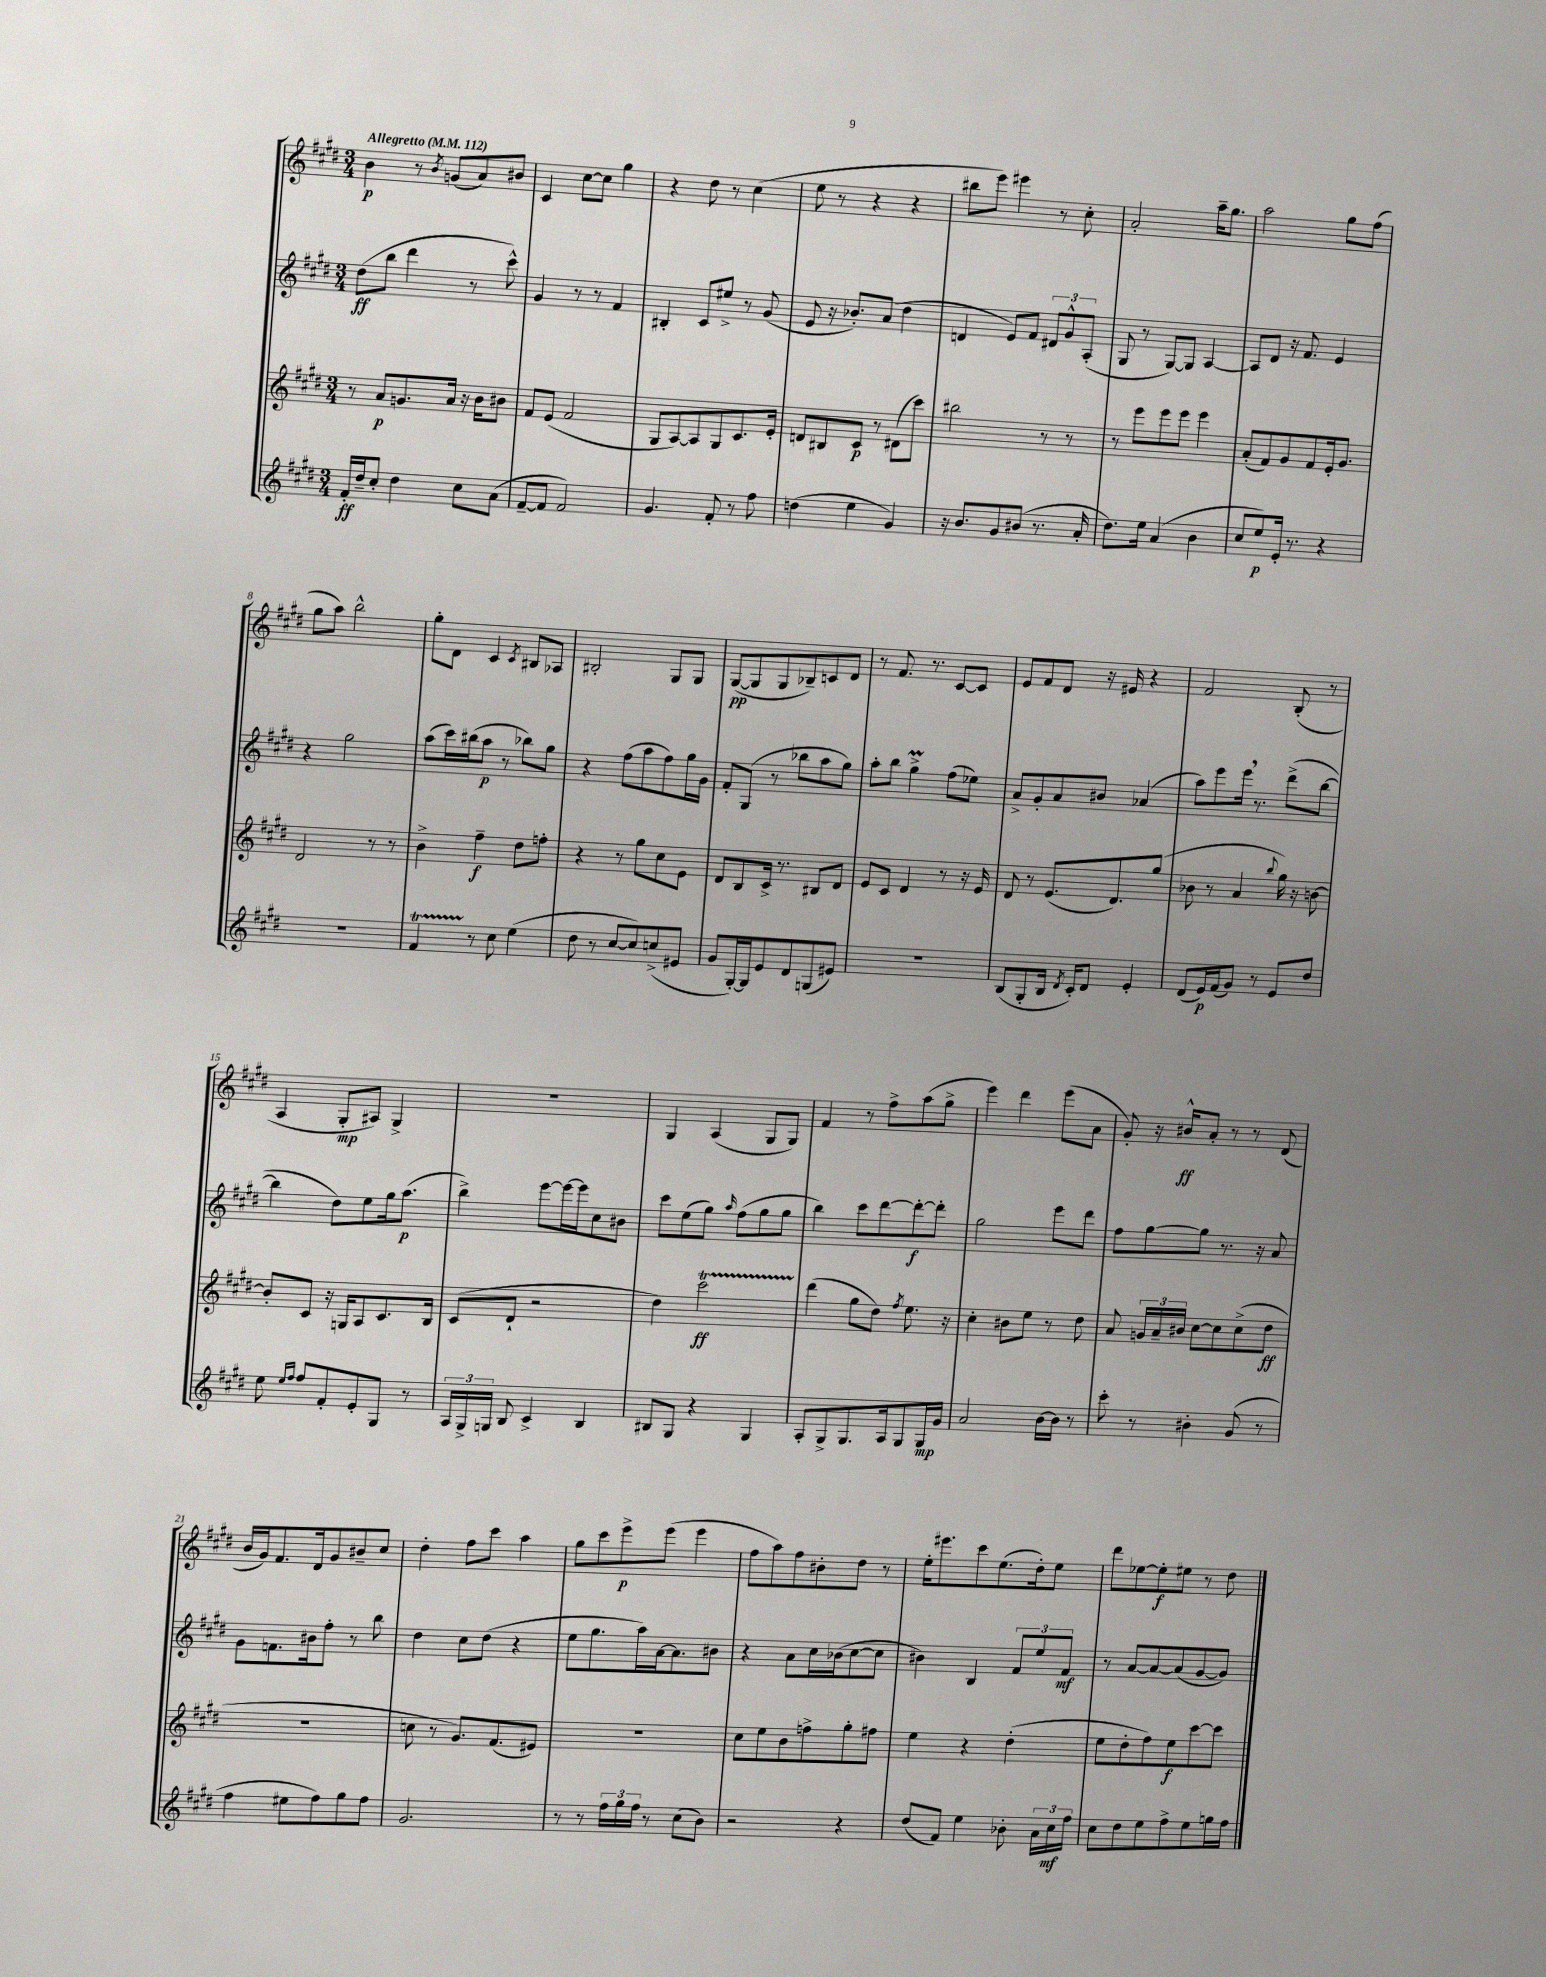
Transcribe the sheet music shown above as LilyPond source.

<<
\new StaffGroup <<
\new Staff = "s0" {
    \clef treble \key e \major \numericTimeSignature \time 3/4 \tempo "Allegretto" 4 = 112
    \autoBeamOff b'4\p r8 \acciaccatura { b'8 } g'8[( a'8) bis'8] |
    cis'4 cis''8[~ cis''8] gis''4 |
    r4 dis''8 r8 cis''4( |
    e''8 r8 r4 r4 |
    bis''8[ e'''8]) eis'''4 r8 cis''8-. |
    a'2-. a''16[-- gis''8.] |
    a''2 gis''8[ fis''8]( |
    gis''8[ a''8]) b''2-^ |
    gis''8[-. dis'8] cis'4 \acciaccatura { cis'8 } bis8[ aes8] |
    bis2-. gis8[ gis8] |
    gis8[~\pp( gis8 gis8 bes8--) c'8 dis'8] |
    r8 fis'8. r8. cis'8[~ cis'8] |
    e'8[ fis'8 dis'8] r16 eis'16 r4 |
    fis'2 b8-.( r8 |
    a4 gis8[-.\mp ais8]) gis4-> |
    R2. |
    gis4 a4( gis8[ gis8]) |
    fis'4 r8 fis''8[-> a''8( gis''8]-> |
    e'''4) dis'''4 e'''8[( a'8] |
    gis'8-.) r16 bis'16[-^\ff a'8]-. r8 r8 dis'8( |
    b'16[ gis'16) fis'8. dis'16 gis'8 bis'8-- cis''8] |
    dis''4-. fis''8[ cis'''8] a''4 |
    gis''8[ cis'''8 e'''8->\p e'''8]( e'''4 |
    fis''8[ a''8) fis''8 bis'8-. dis''8] r8 |
    e''16[-. eis'''8. cis'''8 e''8.( dis''16-.) e''8] |
    dis'''8[ ees''8~ ees''8-.\f eis''8] r8 dis''8 \bar "|." |
}
\new Staff = "s1" {
    \clef treble \key e \major \numericTimeSignature \time 3/4
    \autoBeamOff dis''8[\ff( b''8] dis'''4 r8 cis'''8-^) |
    gis'4 r8 r8 fis'4 |
    bis4-. cis'8[ eis''8]-> r8 gis'8( |
    e'8 r16 bes'8.[-.) a'8]( dis''4 |
    d'4 e'8[) fis'8] \tuplet 3/2 { dis'8[ gis'8-^ a8]-.( } |
    gis8 r8 gis8[~) gis8] a4~ |
    a8[ dis'8] r16 fis'8. e'4 |
    r4 gis''2 |
    a''8[( cis'''16) bis''16( a''8]\p r8 bes''8[) gis''8] |
    r4 fis''8[( a''8 fis''8) gis''16 gis'16] |
    fis'8[-. gis8]( r8 bes''8[ a''8 gis''8]) |
    a''8[-. b''8] gis''4->\prall fis''8[( ees''8]) |
    a'8[-> gis'8-. a'8 bis'8] aes'4( |
    a''8[) e'''8 e'''16] \breathe r8. dis'''8[->( b''8]~ |
    b''4 dis''8[) e''8 gis''16 a''8.]\p( |
    b''4->) e'''8[~ e'''16~ e'''16 cis''8 bis'8] |
    cis'''8[ e''8( gis''8]) \grace { a''16 } fis''8[( gis''8 gis''8] |
    b''4) cis'''8[ dis'''8~ dis'''8~-.\f dis'''8]-. |
    gis''2 e'''8[ dis'''8] |
    fis''8[ gis''8~ gis''8] r8. r16 a'8 |
    gis'8[ f'8. bis'16 fis''8]-. r8 b''8 |
    dis''4 cis''8[ dis''8]( r4 |
    e''8[ gis''8. a''16) a'16~ a'8. bis'8] |
    r4 a'8[ cis''16 bes'16( cis''8~ cis''8] |
    bis'4) b4 \tuplet 3/2 { fis'8[ e''8 fis'8]\mf } |
    r8 a'8[~ a'8~ a'8( gis'8~ gis'8]) \bar "|." |
}
\new Staff = "s2" {
    \clef treble \key e \major \numericTimeSignature \time 3/4
    \autoBeamOff r8 a'8[\p g'8. a'16] r16 b'16[ bis'8] |
    fis'8[ e'8]( fis'2 |
    gis8[ a8~) a8 gis8 cis'8. e'16]-. |
    d'8[ bis8 cis'8]\p r8 dis'8[( cis'''8]) |
    bis''2 r8 r8 |
    r8 e'''8[ e'''8 e'''8] e'''4 |
    a'8[-.( fis'8) gis'8 fis'8 e'16-. gis'8.] |
    dis'2 r8 r8 |
    b'4-> fis''4--\f dis''8[ f''8]-. |
    r4 r8 gis''8[ cis''8 e'8] |
    dis'8[ b8 cis'16]-> r8. bis8[ dis'8] |
    e'8[ cis'8] dis'4 r8 r16 e'16 |
    dis'8 r8 e'8.[( dis'8.) gis''8]( |
    bes'8 r8 a'4 \appoggiatura { b''8 } gis''16) r16 b'8~ |
    b'8[-. cis'8] r16 g16[ a8 cis'8. b16] |
    cis'8[( dis'8]-! r2 |
    dis''4) cis'''2\startTrillSpan\ff |
    dis'''4\stopTrillSpan( gis''8[ dis''8]) \acciaccatura { fis''8 } e''8. r16 |
    cis''4-. bis'8[ e''8] r8 dis''8 |
    a'8 \tuplet 3/2 { g'16[ a'16-- bis'16] } cis''8[~ cis''8 cis''8->( dis''8]\ff |
    R2. |
    c''8 r8 gis'8.[) fis'8.( eis'8]) |
    R2. |
    cis''8[ e''8 b'8 f''8-> gis''8-. fis''8] |
    e''4 r4 dis''4-.( |
    e''8[ dis''8-. fis''8) e''8\f cis'''8~ cis'''8] \bar "|." |
}
\new Staff = "s3" {
    \clef treble \key e \major \numericTimeSignature \time 3/4
    \autoBeamOff fis'16[-.\ff dis''16-- cis''8]-. dis''4 cis''8[ a'8]( |
    fis'8[~-- fis'8] fis'2) |
    gis'4. fis'8-. r8 fis''8 |
    d''4( e''4 gis'4) |
    r16 b'8.[ gis'8 bis'8]( r8. a'16-. |
    dis''8.[) e''16] a'4( b'4 |
    cis''8[ e''8\p) e'16]-. r8. r4 |
    R2. |
    fis'4\startTrillSpan r8\stopTrillSpan cis''8 e''4( |
    dis''8 r8 cis''8[~ cis''8) c''8->( eis'8] |
    gis'8[ gis16~-.) gis16 e'8 dis'8 g8( eis'8]) |
    R2. |
    b8[( gis8-. b16] \acciaccatura { dis'8 } cis'16[-.) dis'8] e'4-. |
    dis'8[( e'16\p) fis'16( gis'8]) r8 e'8[ dis''8] |
    e''8 \grace { e''16[ fis''16] } fis''8[ fis'8-. e'8-. gis8] r8 |
    \tuplet 3/2 { a16[ gis16-> g16] } b8 cis'4-> b4 |
    bis8[ gis8] r4 gis4 |
    a8[-. gis8-> gis8. a16 gis8 gis16\mp gis'16] |
    a'2 b'16[~ b'16] r8 |
    cis'''8-. r8 bis'4-. gis'8( r8 |
    fis''4 eis''8[ fis''8) gis''8 fis''8] |
    gis'2. |
    r8 r8 \tuplet 3/2 { fis''16[ gis''16 fis''16] } r8 cis''8[( b'8]) |
    r2 r4 |
    dis''8[( fis'8]) e''4 bes'8-. \tuplet 3/2 { a'16[ cis''16\mf fis''16] } |
    cis''8[ dis''8 e''8 fis''8-> e''8 g''16 fis''16] \bar "|." |
}
>>
>>
